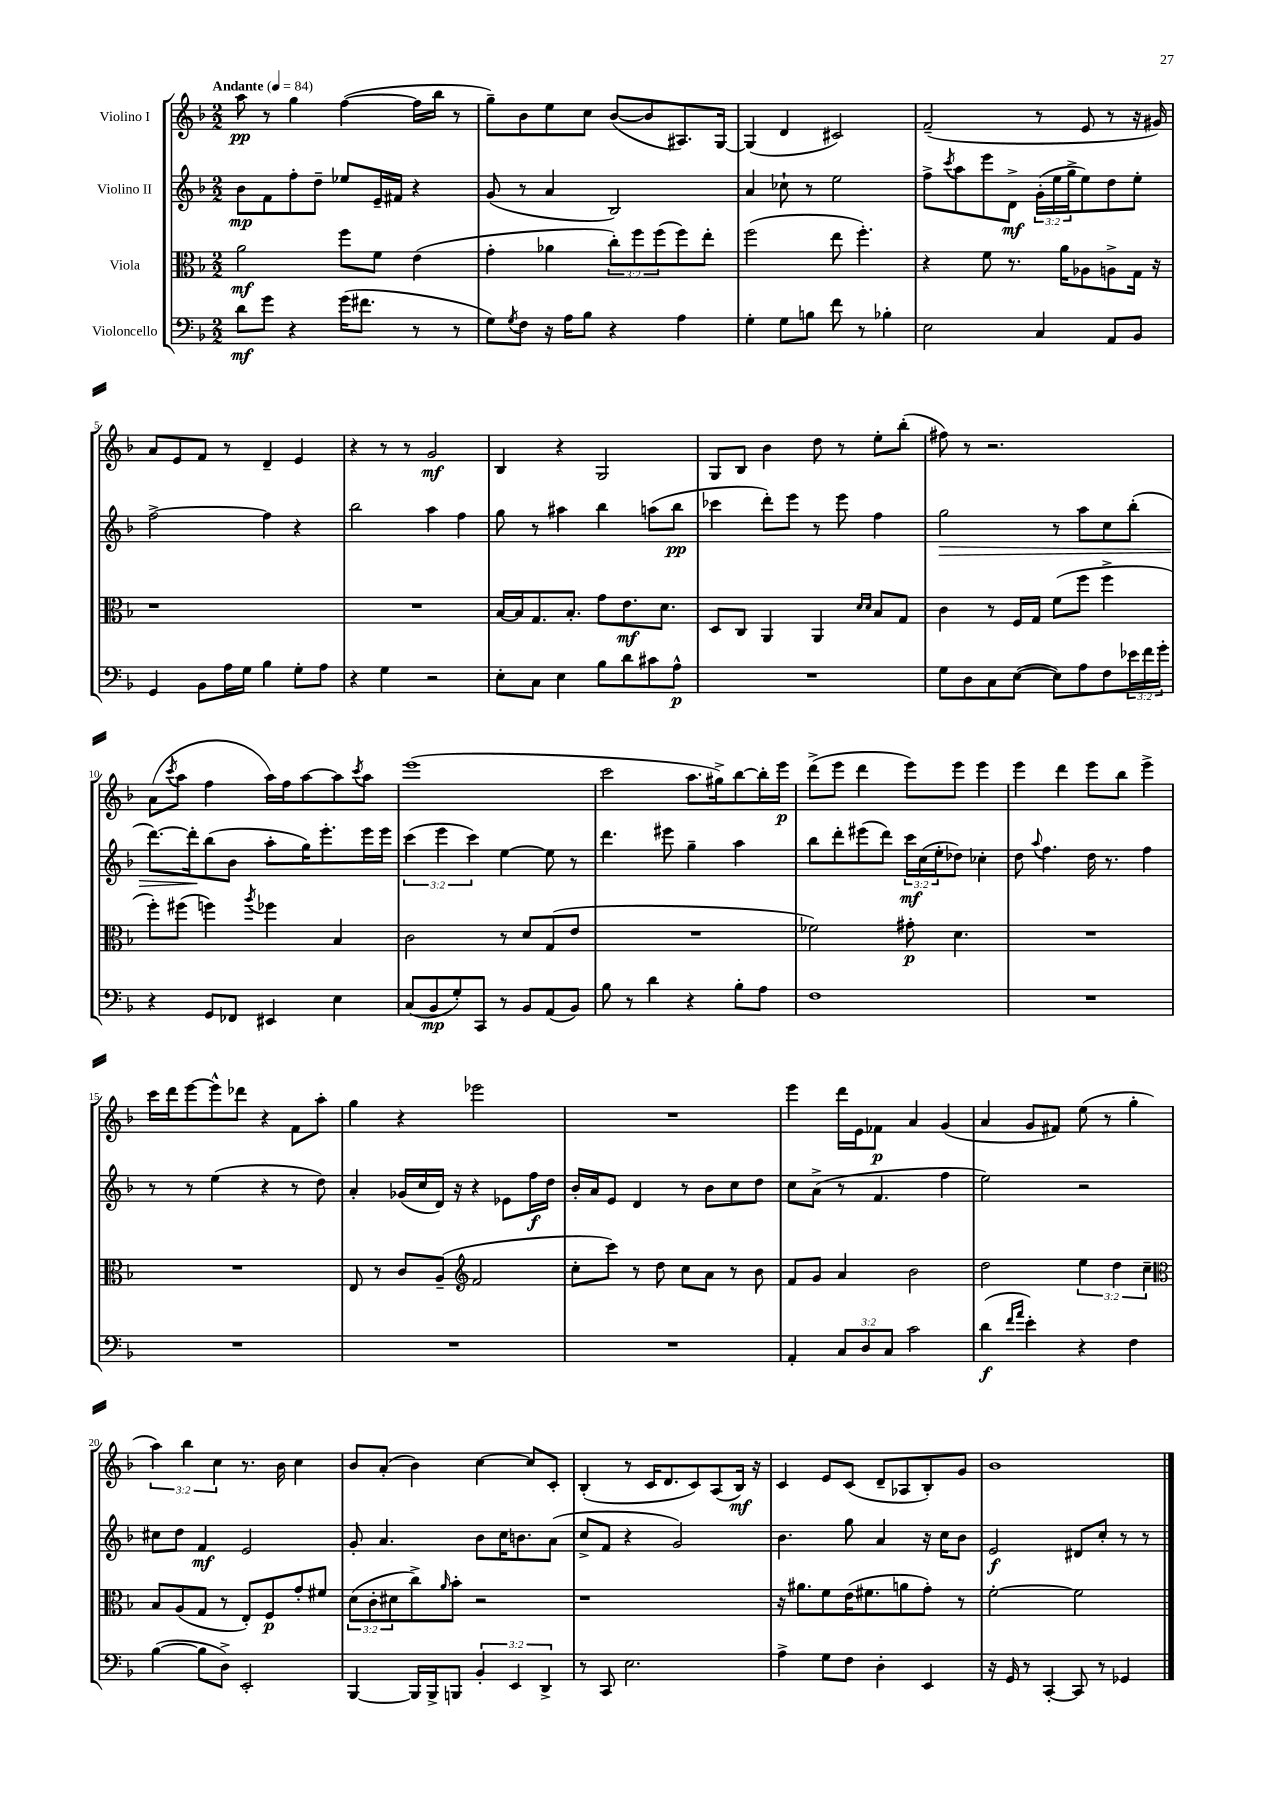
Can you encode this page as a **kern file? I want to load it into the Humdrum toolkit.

**kern	**kern	**kern	**kern
*staff4	*staff3	*staff2	*staff1
*clefF4	*clefC3	*clefG2	*clefG2
*k[b-]	*k[b-]	*k[b-]	*k[b-]
*M2/2	*M2/2	*M2/2	*M2/2
*MM84	*MM84	*MM84	*MM84
8d	2a	8b-	8aa
8g	.	8f	8r
4r	.	8ff'	4gg
.	.	8dd~	.
(16g	8ff	8ee-	([4ff
8.f#	.	.	.
.	8f	16e~	.
.	.	16f#	.
8r	(4e	4r	16ff]
.	.	.	16bb-
8r	.	.	8r
=	=	=	=
8G)	4g'	(8g	8gg~)
8qG	.	.	.
8F	.	8r	8b-
16r	4a-	4a	8ee
16A	.	.	.
8B-	.	.	8cc
4r	12cc')	2B-)	([8b-
.	12ff	.	.
.	.	.	8b-]
.	(12ff	.	.
4A	8ff)	.	8.A#)
.	8ee'	.	.
.	.	.	[16G
=	=	=	=
4G'	(2ff	4a	(4G]
8G	.	8cc-`	4d
8B	.	8r	.
8f	8ee	2ee	2c#)
8r	4.ff')	.	.
4B-'	.	.	.
=	=	=	=
2E	4r	8ff^	(2f~
.	.	8qccc	.
.	.	8aa	.
.	8f	8eee	.
.	8.r	8d^	.
4C	.	(24g'	8r
.	.	24ee	.
.	16a	.	.
.	.	24gg^	.
.	8A-	8ee)	8e
8AA	8A^	8dd	8r
8BB-	16G	8ee'	16r
.	16r	.	16g#)
=	=	=	=
4GG	1r	[2ff^	8a
.	.	.	8e
8BB-	.	.	8f
16A	.	.	8r
16G	.	.	.
4B-	.	4ff]	4d~
8G'	.	4r	4e
8A	.	.	.
=	=	=	=
4r	1r	2bb-	4r
4G	.	.	8r
.	.	.	8r
2r	.	4aa	2g
.	.	4ff	.
=	=	=	=
8E'	[16B-	8gg	4B-
.	16B-]	.	.
8C	8.G	8r	.
4E	.	4aa#	4r
.	8.B-'	.	.
8B-	8g	4bb-	2G
8d	8.e	.	.
8c#	.	(8aa	.
.	8.d	.	.
8A^^	.	8bb-	.
=	=	=	=
1r	8D	4ccc-	8G
.	8C	.	8B-
.	4AA	8ddd')	4b-
.	.	8eee	.
.	4AA	8r	8dd
.	.	8eee	8r
.	16qqd	.	.
.	16qqd	.	.
.	8B-	4ff	8ee'
.	8G	.	(8bb-'
=	=	=	=
8G	4c	2gg	8ff#)
8D	.	.	8r
8C	8r	.	2.r
([8E	16F	.	.
.	16G	.	.
8E])	(8f	8r	.
8A	8ff	8aa	.
8F	4ff^	8cc	.
24e-	.	(8bb-'	.
24f	.	.	.
24g'	.	.	.
=	=	=	=
4r	8ff')	[8.ddd)	(8a
.	.	.	8qccc
.	(8ff#	.	8aa
.	.	16ddd']	.
8GG	4ff)	(8bb-	4ff
8FF-	.	8b-	.
.	8qaa	.	.
4EE#	4ff-	8aa'	16aa)
.	.	.	16ff
.	.	16gg)	[8aa
.	.	8.eee'	.
4E	4B-	.	8aa]
.	.	.	8qccc
.	.	16eee	8aa
.	.	16eee	.
=	=	=	=
(8C	2c	(6ccc	(1eee
8BB-	.	.	.
.	.	6eee	.
8G')	.	.	.
.	.	6ccc)	.
8CC	.	.	.
8r	8r	[4ee	.
8BB-	8d	.	.
(8AA	(8G	8ee]	.
8BB-)	8e	8r	.
=	=	=	=
8B-	1r	4.ddd	2ccc
8r	.	.	.
4d	.	.	.
.	.	8eee#	.
4r	.	4gg~	8.aa
.	.	.	16gg#^)
8B-'	.	4aa	[8bb-
8A	.	.	16bb-']
.	.	.	16eee
=	=	=	=
1F	2f-)	8bb-	(8ddd^
.	.	8ddd'	8eee
.	.	(8eee#	4ddd
.	.	8ddd)	.
.	8g#'	24ccc	8eee)
.	.	(24cc	.
.	.	24ee'	.
.	4.d	8dd-)	8eee
.	.	4cc-'	4eee
=	=	=	=
1r	1r	8dd	4eee
.	.	8qqaa	.
.	.	4.ff	.
.	.	.	4ddd
.	.	16dd	8eee
.	.	8.r	.
.	.	.	8bb-
.	.	4ff	4eee^
=	=	=	=
1r	1r	8r	16ccc
.	.	.	16ddd
.	.	8r	[8eee
.	.	(4ee	8eee^^]
.	.	.	8ddd-
.	.	4r	4r
.	.	8r	8f
.	.	8dd)	8aa'
=	=	=	=
1r	8E	4a'	4gg
.	8r	.	.
.	8c	(16g-	4r
.	.	16cc	.
.	(8A~	16d)	.
.	.	16r	.
*	*clefG2	*	*
.	2f	4r	2eee-
.	.	8e-	.
.	.	16ff	.
.	.	16dd	.
=	=	=	=
1r	8cc'	16b-'	1r
.	.	16a	.
.	8ccc)	8e	.
.	8r	4d	.
.	8dd	.	.
.	8cc	8r	.
.	8a	8b-	.
.	8r	8cc	.
.	8b-	8dd	.
=	=	=	=
4AA'	8f	8cc	4eee
.	8g	(8a^	.
12C	4a	8r	16ddd
.	.	.	16e
12D	.	.	.
.	.	4.f	8f-
12C	.	.	.
2c	2b-	.	4a
.	.	4ff	(4g
=	=	=	=
(4d	2dd	2ee)	4a
16qqf	.	.	.
16qqa	.	.	.
4e')	.	.	8g
.	.	.	8f#)
4r	6ee	2r	(8ee
.	.	.	8r
.	6dd	.	.
4F	.	.	4gg'
.	6cc~	.	.
=	=	=	=
*	*clefC3	*	*
([4B-	8B-	8cc#	6aa)
.	(8A	8dd	.
.	.	.	6bb-
8B-]	8G	4f	.
.	.	.	6cc
8D^)	8r	.	.
2EE'	8E')	2e	8.r
.	8F	.	.
.	.	.	16b-
.	8g'	.	4cc
.	8f#	.	.
=	=	=	=
[4BBB-	(12d	8g'	8b-
.	12c'	.	.
.	.	4.a	(8a'
.	12d#	.	.
16BBB-]	8cc^)	.	4b-)
16BBB-^	.	.	.
.	16qqa	.	.
8BBB	8b-'	.	.
6BB-'	2r	8b-	[4cc
.	.	16cc	.
6EE	.	.	.
.	.	8.b	.
.	.	.	8cc]
6DD^	.	.	.
.	.	(8a	8c'
=	=	=	=
8r	1r	8cc^	(4B-'
8CC	.	8f	.
2.E	.	4r	8r
.	.	.	16c
.	.	.	8.d
.	.	2g)	.
.	.	.	8c)
.	.	.	(8A
.	.	.	16B-)
.	.	.	16r
=	=	=	=
4A^	16r	4.b-	4c
.	8.a#	.	.
8G	8f	.	8e
8F	(16e	8gg	(8c
.	8.f#	.	.
4D'	.	4a	8d~
.	8a	.	8A-
4EE	8g')	16r	8B-')
.	.	16cc	.
.	8r	8b-	8g
=	=	=	=
16r	[2f'	2e	1b-
16GG	.	.	.
8r	.	.	.
[4CC'	.	.	.
8CC]	2f]	8d#	.
8r	.	8cc'	.
4GG-	.	8r	.
.	.	8r	.
==	==	==	==
*-	*-	*-	*-
